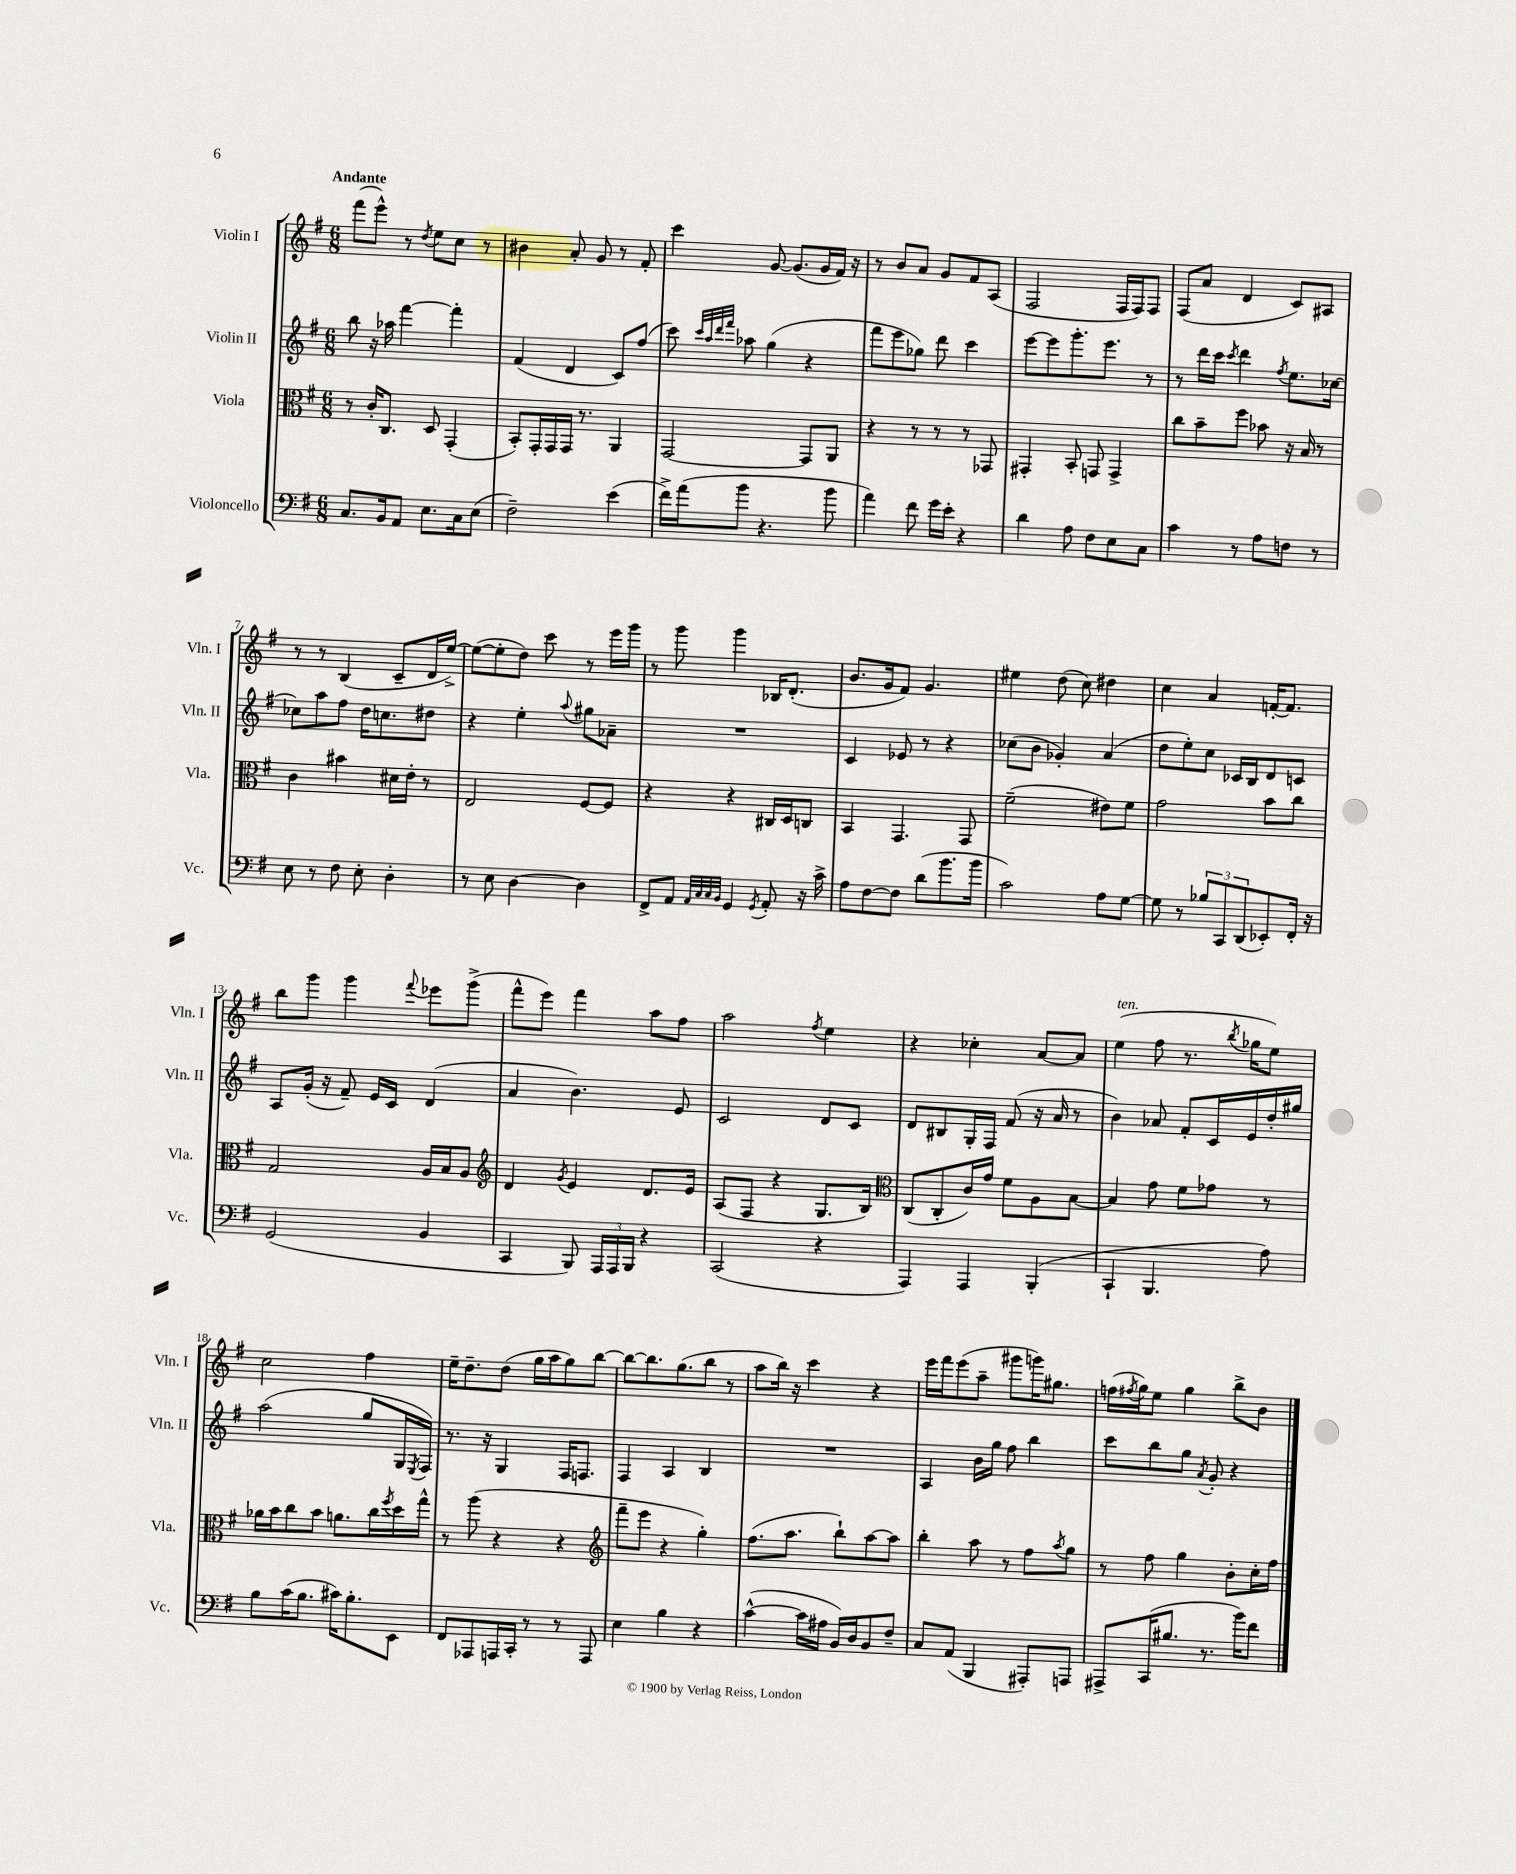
<<
\new StaffGroup <<
\new Staff = "s0" \with { instrumentName = "Violin I" shortInstrumentName = "Vln. I" } {
    \clef treble \key g \major \numericTimeSignature \time 6/8 \tempo "Andante"
    fis'''8( e'''8-^) r8 \acciaccatura { d''8 } e''8 c''8 r8 |
    bis'4 a'8-. g'8 r8 fis'8-. |
    c'''4 g'8~ g'8.( g'16 fis'16) r16 |
    r8 b'8 a'8 g'8 fis'8 a8( |
    fis2 fis16 fis16) fis8 |
    fis8( a'8 d'4 c'8) ais8 |
    r8 r8 b4( c'8-- d'16 e''16~->) |
    e''8~( e''8-. d''8) c'''8 r8 e'''16 g'''16 |
    r8 g'''8 g'''4 bes16 d'8.-.( |
    b'8. g'16 fis'8) g'4. |
    eis''4 d''8( c''8) dis''4 |
    c''4 a'4 f'16~-. f'8. |
    b''8 g'''8 g'''4 \appoggiatura { fis'''8 } ees'''8 g'''8->( |
    fis'''8-^ e'''8) fis'''4 a''8 fis''8 |
    a''2 \acciaccatura { fis''8 } e''4 |
    r4 ces''4-. a'8~ a'8 |
    e''4^\markup { \italic "ten." }( fis''8 r8. \acciaccatura { b''8 } ges''16 e''8) |
    c''2 fis''4 |
    e''16-- d''8.-- d''8( g''16 a''16 g''8) b''8~ |
    b''8~ b''8. g''8.( b''8 r8 |
    a''8 b''16) r16 c'''4 r4 |
    e'''16 fis'''16 e'''8( a''8-- gis'''8 g'''16) gis''8. |
    f''16( \acciaccatura { fis''8 } g''16) e''8 g''4 b''8-> b'8 \bar "|." |
}
\new Staff = "s1" \with { instrumentName = "Violin II" shortInstrumentName = "Vln. II" } {
    \clef treble \key g \major \numericTimeSignature \time 6/8
    b''8 r16 aes''16 fis'''4~ fis'''4-. |
    fis'4( d'4 c'8) fis''8( |
    c'''8) \grace { c'''32 a''32 d'''32 fis'''32 } aes''8 g''4( r4 |
    fis'''8 e'''8 ges''8) d'''8 c'''4 |
    e'''8~ e'''8 g'''8.-. e'''8. r8 |
    r8 d'''16 c'''16 \acciaccatura { c'''8 } d'''4 \acciaccatura { fis''8 } e''8. ces''16~ |
    ces''8 a''8 fis''8 d''16 c''8. dis''8 |
    r4 e''4-. \appoggiatura { a''8 } gis''8 aes'8-- |
    R2. |
    c'4 ees'8 r8 r4 |
    ces''8( b'8 ges'4-.) a'4( |
    d''8 e''8-.) c''8 ces'16 b16 d'8 c'8 |
    a8 g'16-.( r16 fis'8--) e'16 c'16 d'4( |
    a'4 b'4.) e'8 |
    c'2 d'8 c'8 |
    d'8 bis8 g16-. fis16 fis'8( r16 a'16 r8 |
    b'4) aes'8 fis'8-. c'16 e'16 d''16-. gis''16 |
    a''2( g''8 g16 \acciaccatura { e8 } fis16) |
    r8. r16 g4 fis16 f8. |
    fis4 a4 b4 |
    R2. |
    a4 b'16 g''16 fis''8 b''4 |
    c'''8 b''8 g''8 \acciaccatura { a'8 } g'8-. r4 \bar "|." |
}
\new Staff = "s2" \with { instrumentName = "Viola" shortInstrumentName = "Vla." } {
    \clef alto \key g \major \numericTimeSignature \time 6/8
    r8 c'16-. c8. d8 g,4-.( |
    b,8-.) g,16-. g,16 g,16 r8. a,4 |
    g,2~ g,8 a,8 |
    r4 r8 r8 r8 ges,8 |
    gis,4-. b,8-. g,8 g,4-> |
    c''8 b'8-- fis''8 bes'8 r16 b16 r8 |
    c'4 bis'4 dis'16 e'16-. r8 |
    e2 fis8~ fis8 |
    r4 r4 cis16 d16 c8 |
    b,4 g,4. g,8 |
    fis'2--( eis'8) fis'8 |
    g'2 b'8 c''8 |
    g2 a16 b16 a8 |
    \clef treble d'4 \acciaccatura { g'8 } e'4 d'8. e'16 |
    a8( fis8 r4 g8. b16) |
    \clef alto c8( c8-. c'16) g'16 fis'8 a8 b8~ |
    b4 g'8 fis'8 ges'8 r8 |
    aes'16 b'16 c''8 b'8 a'8. c''16 \acciaccatura { fis''8 } d''16 g''16-^ |
    r8 a''8( r4 r4 |
    \clef treble fis'''8-- e'''8 r4 g''4-.) |
    fis''8.( a''8. b''8-!) a''8~ a''8 |
    b''4-. a''8 r8 fis''8 \acciaccatura { a''8 } g''8 |
    r8 fis''8 g''4 b'8-. c''16-. fis''16 \bar "|." |
}
\new Staff = "s3" \with { instrumentName = "Violoncello" shortInstrumentName = "Vc." } {
    \clef bass \key g \major \numericTimeSignature \time 6/8
    c8. b,16 a,8 e8. c16 e8( |
    fis2--) e'4( |
    fis'16->) a'16( b'8 r4. b'8 |
    a'4) fis'8 g'16 e'16-. r4 |
    d'4 a8 fis8 e8 c8 |
    c'4 r8 a8 f8 r8 |
    e8 r8 fis8 e8-. d4-. |
    r8 e8 d4~ d4 |
    fis,8-> a,8 \grace { a,32 c32 c32 b,32 } g,4 \acciaccatura { g,8 } a,8-. r16 c'16-> |
    a8 fis8~ fis8 d'8( b'8. b'16 |
    c'2) a8 g8~ |
    g8 r8 \tuplet 3/2 { bes8 c,8 d,8( } ees,8-.) fis,16-. r16 |
    g,2( b,4 |
    c,4 b,,8) \tuplet 3/2 { a,,16 a,,16 b,,16 } r4 |
    c,2( r4 |
    a,,4) a,,4 b,,4-.( |
    c,4-! b,,4. a8) |
    b8 c'16( b8. cis'16) b8.-. e,8 |
    fis,8 aes,,8 a,,16 c,16-. r8 r8 a,,8 |
    e4 b4 r4 |
    c'4~-^( c'16 ais16 b,16) d16 b,8 fis8-- |
    c8 a,8( b,,4 ais,,8-.) a,,8 |
    ais,,8-> c,16( bis8. r8. b'16) fis'8 \bar "|." |
}
>>
>>
